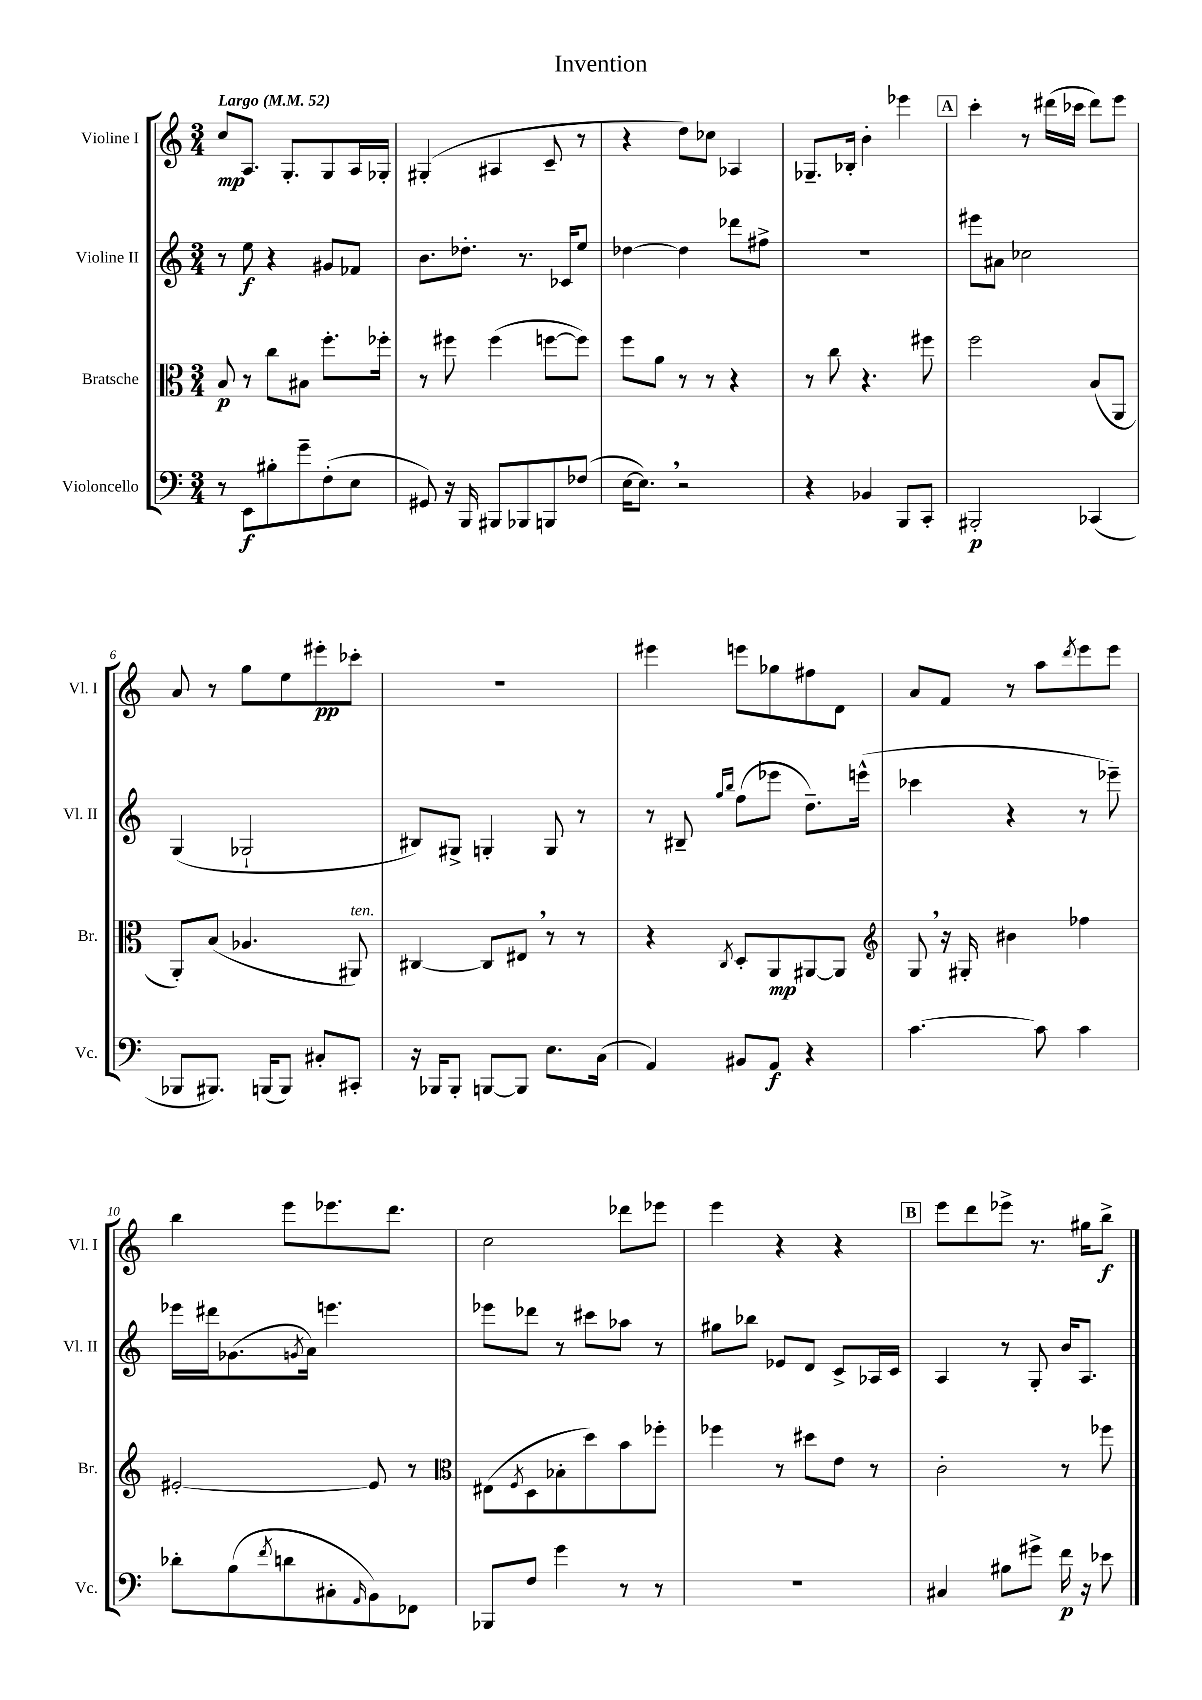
\header { title = "Invention" }
<<
\new StaffGroup <<
\new Staff = "s0" \with { instrumentName = "Violine I" shortInstrumentName = "Vl. I" } {
    \clef treble \key c \major \numericTimeSignature \time 3/4 \tempo "Largo" 4 = 52
    c''8\mp a8. g8.-. g8 a16 ges16-. |
    gis4-.( ais4 c'8-- r8 |
    r4 d''8) ces''8 aes4 |
    ges8.-- bes16-. b'4-. ees'''4 |
    \mark \markup { \box "A" } c'''4-. r8 dis'''16( ces'''16 dis'''8) e'''8 |
    a'8 r8 g''8 e''8 eis'''8-.\pp ces'''8-. |
    R2. |
    eis'''4 e'''8 ges''8 fis''8 d'8 |
    a'8 f'8 r8 a''8 \acciaccatura { d'''8 } e'''8 e'''8 |
    b''4 e'''8 ees'''8. d'''8. |
    c''2 des'''8 ees'''8 |
    e'''4 r4 r4 |
    \mark \markup { \box "B" } e'''8 d'''8 ees'''8-> r8. gis''16 b''8->\f \bar "|." |
}
\new Staff = "s1" \with { instrumentName = "Violine II" shortInstrumentName = "Vl. II" } {
    \clef treble \key c \major \numericTimeSignature \time 3/4
    r8 e''8\f r4 gis'8 fes'8 |
    b'8. des''8.-. r8. ces'16 e''8 |
    des''4~ des''4 des'''8 fis''8-> |
    R2. |
    \mark \markup { \box "A" } eis'''8 ais'8 ces''2 |
    g4( ges2-! |
    bis8) gis8-> g4-. g8 r8 |
    r8 bis8-- \grace { g''16 b''16 } f''8( ees'''8 d''8.--) e'''16-^( |
    ces'''4 r4 r8 ees'''8--) |
    ees'''16 dis'''16 ges'8.( \acciaccatura { g'8 } a'16) e'''4. |
    ees'''8 des'''8 r8 cis'''8 aes''8 r8 |
    gis''8 bes''8 ees'8 d'8 c'8-> aes16 c'16 |
    \mark \markup { \box "B" } a4 r8 g8-. b'16 a8. \bar "|." |
}
\new Staff = "s2" \with { instrumentName = "Bratsche" shortInstrumentName = "Br." } {
    \clef alto \key c \major \numericTimeSignature \time 3/4
    b8\p r8 c''8 bis8 f''8.-. fes''16-. |
    r8 fis''8 fis''4( f''8~ f''8) |
    f''8 a'8 r8 r8 r4 |
    r8 c''8 r4. fis''8 |
    \mark \markup { \box "A" } f''2 b8( a,8 |
    a,8-.) b8( aes4. ais,8^\markup { \italic "ten." }) |
    cis4~ cis8 eis8 \breathe r8 r8 |
    r4 \acciaccatura { c8 } d8-. a,8\mp ais,8~ ais,8 |
    \clef treble g8 \breathe r16 gis16-. bis'4 fes''4 |
    eis'2~-. eis'8 r8 |
    \clef alto eis8( \acciaccatura { f8 } d8 bes8-. d''8) b'8 fes''8-. |
    fes''4 r8 dis''8 e'8 r8 |
    \mark \markup { \box "B" } c'2-. r8 fes''8 \bar "|." |
}
\new Staff = "s3" \with { instrumentName = "Violoncello" shortInstrumentName = "Vc." } {
    \clef bass \key c \major \numericTimeSignature \time 3/4
    r8 e,8\f bis8-. g'8-- f8-.( e8 |
    gis,8) r16 b,,16 bis,,8 bes,,8 b,,8 fes8( |
    e16~ e8.) \breathe r2 |
    r4 bes,4 b,,8 c,8-. |
    \mark \markup { \box "A" } bis,,2-.\p ces,4( |
    bes,,8 bis,,8.) b,,16( b,,8) cis8-. cis,8-. |
    r16 bes,,16 bes,,8-. b,,8~ b,,8 e8. c16( |
    a,4) bis,8 a,8\f r4 |
    c'4.~ c'8 c'4 |
    des'8-. b8( \acciaccatura { f'8 } d'8 cis8-. \grace { a,16 } b,8) fes,8 |
    bes,,8 f8 g'4 r8 r8 |
    R2. |
    \mark \markup { \box "B" } cis4 bis8 gis'8-> f'16\p r16 ees'8 \bar "|." |
}
>>
>>
